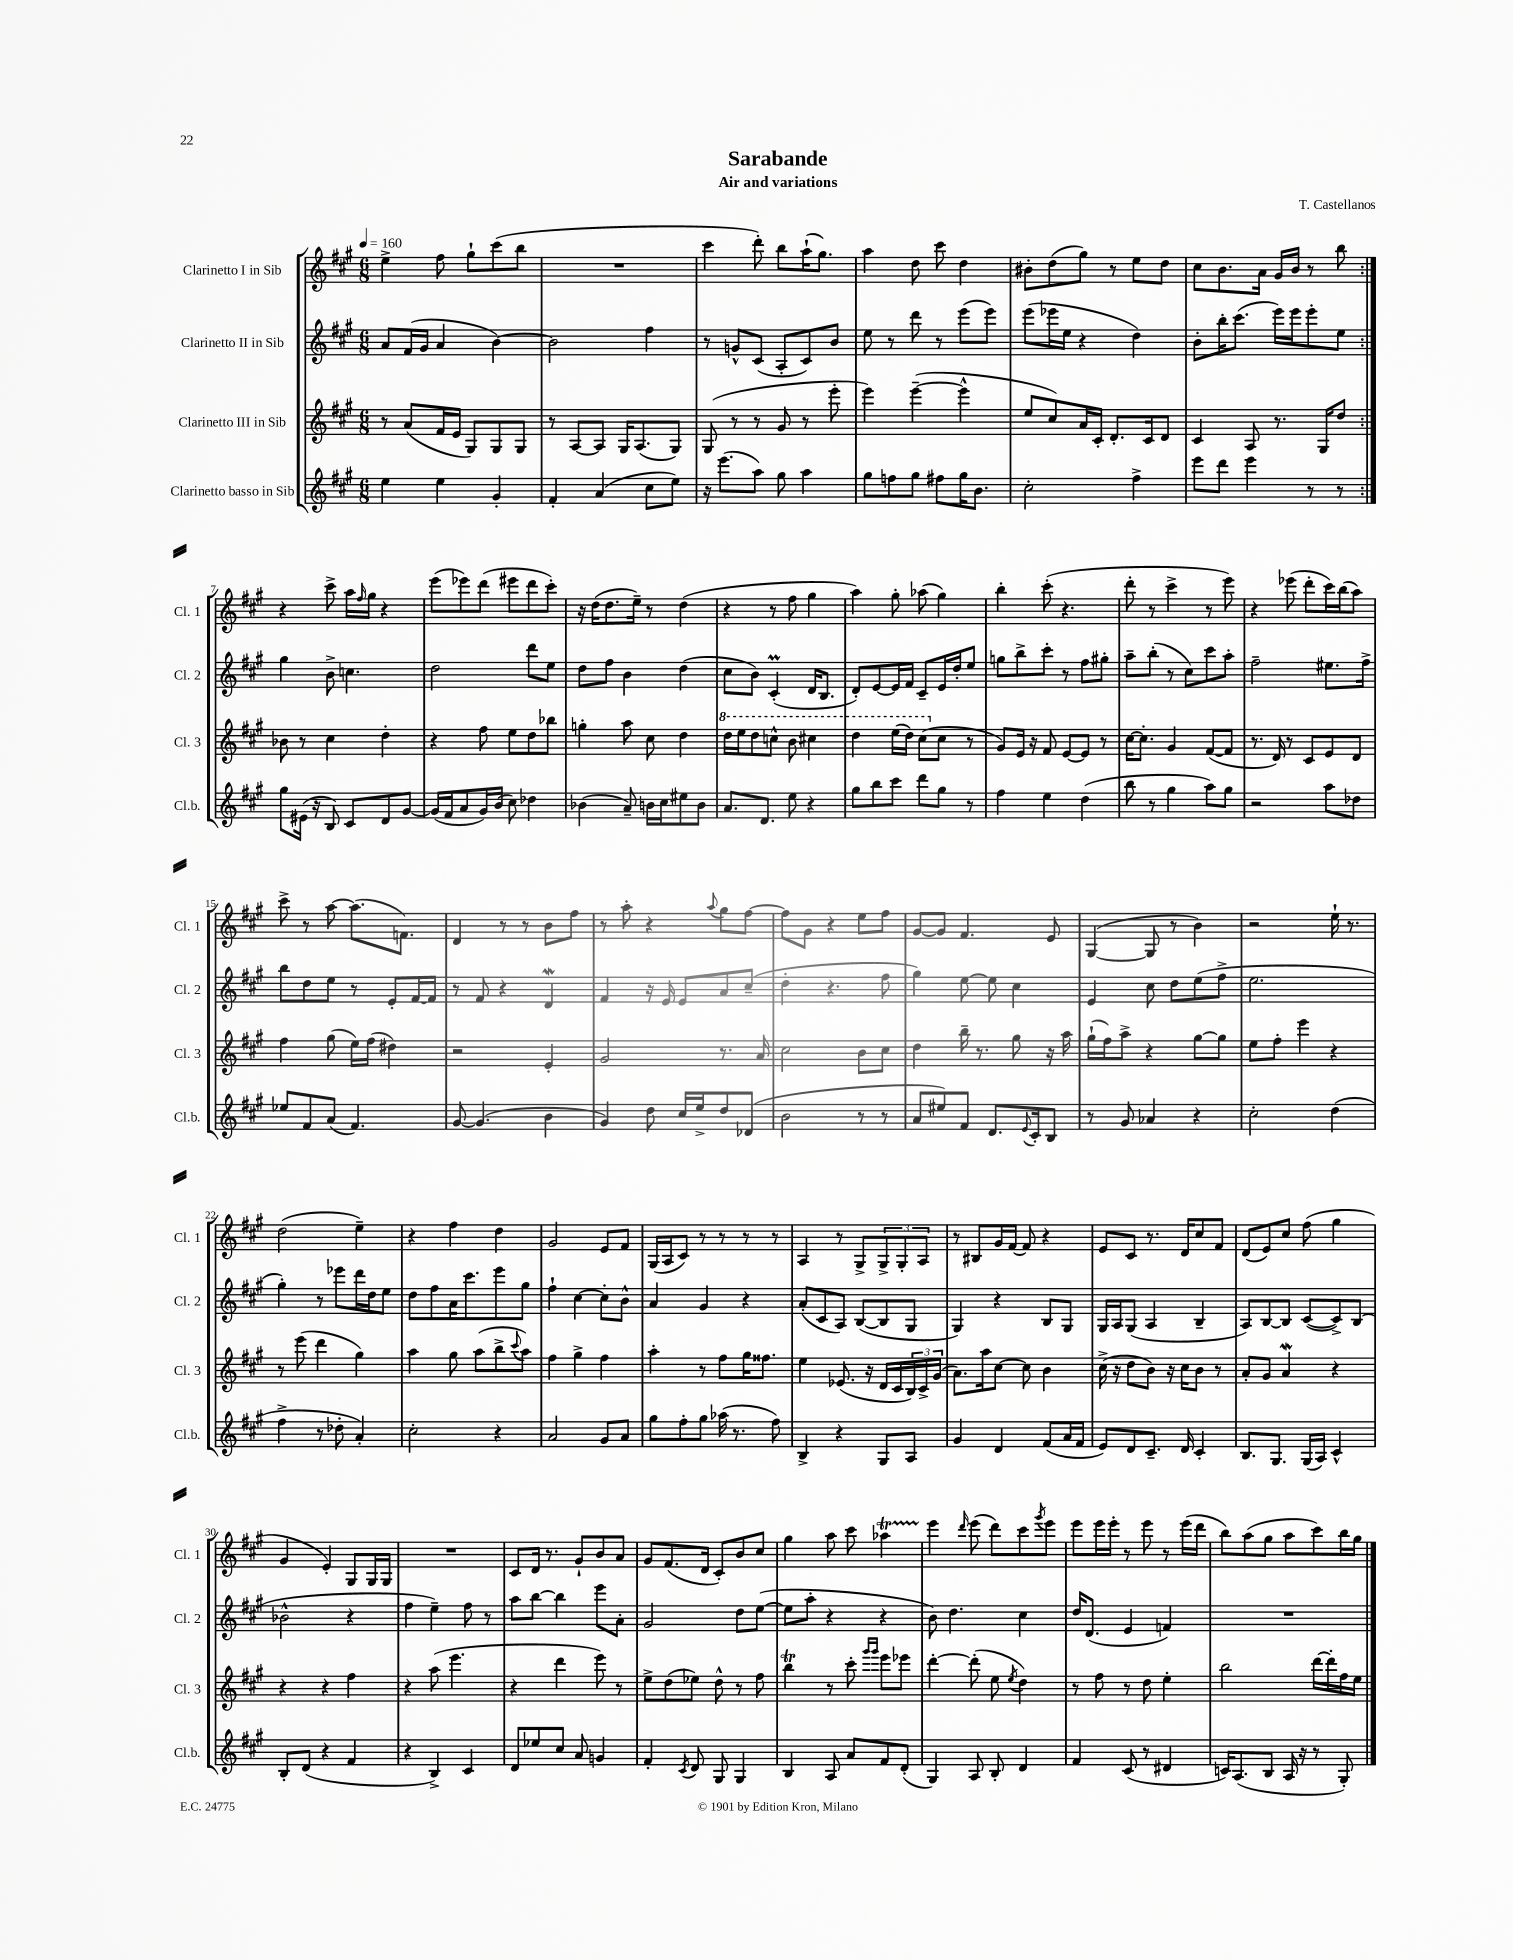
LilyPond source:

\header { title = "Sarabande" composer = "T. Castellanos" subtitle = "Air and variations" }
<<
\new StaffGroup <<
\new Staff = "s0" \with { instrumentName = "Clarinetto I in Sib" shortInstrumentName = "Cl. 1" } {
    \clef treble \key a \major \numericTimeSignature \time 6/8 \tempo 4 = 160
    \repeat volta 2 { e''4-> fis''8 gis''8-! cis'''8( b''8 |
    R2. |
    cis'''4 d'''8-.) b''8 a''16-!( gis''8.) |
    a''4 d''8 cis'''8 d''4 |
    bis'8-. d''8( gis''8) r8 e''8 d''8 |
    cis''8 b'8. a'16 gis'16 b'16 r8 b''8 | }
    r4 cis'''8-> a''16 \grace { fis''16 } gis''16 r4 |
    e'''8( ees'''8) d'''8( eis'''8 d'''8 cis'''8-.) |
    r16 d''16( d''8. e''16--) r8 d''4( |
    r4 r8 fis''8 gis''4 |
    a''4) gis''8-. aes''8( gis''4) |
    b''4-. cis'''8-.( r4. |
    d'''8-. r8 cis'''4-> r8 e'''8) |
    r4 ees'''8( d'''8-. cis'''16) b''16( a''8) |
    cis'''8-> r8 a''8~ a''8.( f'8.) |
    d'4 r8 r8 b'8 fis''8 |
    r8 a''8-. r4 \appoggiatura { a''8 } gis''8 fis''8~ |
    fis''8 gis'8 r4 e''8 fis''8 |
    gis'8~ gis'8 fis'4. e'8 |
    gis4~( gis8 r8 b'4) |
    r2 e''16-! r8. |
    d''2( e''4--) |
    r4 fis''4 d''4 |
    gis'2 e'8 fis'8 |
    gis16( a16 cis'8) r8 r8 r8 r8 |
    a4 r8 gis8-> \tuplet 3/2 { gis8-> gis8-. a8 } |
    r8 bis8 gis'16 fis'16~ fis'8 r4 |
    e'8 cis'8 r8. d'16 cis''8 fis'8 |
    d'8( e'8) cis''8 fis''8( gis''4 |
    gis'4 e'4-.) gis8 gis16 gis16 |
    R2. |
    cis'8 d'16 r8. gis'8-! b'8 a'8 |
    gis'8 fis'8.( d'16 cis'8-.) b'8 cis''8 |
    gis''4 a''8 cis'''8 aes''4\startTrillSpan |
    e'''4\stopTrillSpan \grace { d'''16 } e'''8( d'''8) cis'''8 \acciaccatura { gis'''8 } e'''8 |
    e'''8 e'''16 e'''16-. r8 e'''8 r8 e'''16( d'''16 |
    b''8) a''8( gis''8 a''8 cis'''8) b''16 gis''16 \bar "|." |
}
\new Staff = "s1" \with { instrumentName = "Clarinetto II in Sib" shortInstrumentName = "Cl. 2" } {
    \clef treble \key a \major \numericTimeSignature \time 6/8
    \repeat volta 2 { a'8 fis'16( gis'16 a'4 b'4~) |
    b'2 fis''4 |
    r8 g'8-^ cis'8( a8-. cis'8) b'8 |
    e''8 r8 d'''8 r8 e'''8( e'''8) |
    e'''8( ees'''16 e''16 r4 d''4) |
    b'8-. b''16-. cis'''8.( e'''16) e'''16 e'''8-. e''8 | }
    gis''4 b'8-> c''4. |
    d''2 d'''8 e''8 |
    d''8 fis''8 b'4 d''4( |
    cis''8 b'8) cis'4-.\prall( d'16 b8. |
    d'8-.) e'8~ e'16 fis'16 cis'8-- e'16 d''16-. e''8 |
    g''8 b''8-> cis'''8-. r8 fis''8 gis''8-. |
    a''8-- b''8-.( r8 cis''8) cis'''8 a''8-. |
    fis''2-- eis''8. fis''16-> |
    b''8 d''8 e''8 r8 e'8-. fis'16~ fis'16 |
    r8 fis'8 r4 d'4\mordent |
    fis'4 r16 e'16 e'8 a'8 cis''8--( |
    d''4-. r4. fis''8 |
    gis''4) e''8~ e''8 cis''4 |
    e'4 cis''8 d''8 e''8( fis''8-> |
    e''2. |
    gis''4-.) r8 ees'''8 d'''16 d''16 e''8 |
    d''8 fis''8 a'16 cis'''8. e'''8 gis''8 |
    fis''4-! cis''4~ cis''8-. b'8-^ |
    a'4 gis'4 r4 |
    a'8-.( cis'8 a8) b8~( b8 gis8 |
    gis4) r4 b8 gis8 |
    gis16 a16 gis8( a4 b4-- |
    a8) b8~ b8 cis'8~( cis'8->) b8( |
    bes'2-^ r4 |
    fis''4 e''4--) fis''8 r8 |
    a''8 b''8~ b''4 e'''8 a'8-. |
    gis'2 d''8 e''8~( |
    e''8 a''8-. r4 r4 |
    b'8) d''4. cis''4 |
    d''16 d'8.( e'4 f'4) |
    R2. \bar "|." |
}
\new Staff = "s2" \with { instrumentName = "Clarinetto III in Sib" shortInstrumentName = "Cl. 3" } {
    \clef treble \key a \major \numericTimeSignature \time 6/8
    \repeat volta 2 { r8 a'8( fis'16 e'16 gis8) gis8 gis8 |
    r8 a8~ a8 gis16 a8.( gis8) |
    gis8( r8 r8 gis'8 r8 e'''8-. |
    e'''4) e'''4~--( e'''4-^ |
    e''8 cis''8) a'16 cis'16-. d'8.-. cis'16 d'8 |
    cis'4 a8 r8. gis16 d''8 | }
    bes'8 r8 cis''4 d''4-. |
    r4 fis''8 e''8 d''8 bes''8 |
    g''4-. a''8 cis''8 d''4 |
    \ottava #1 d'''16 e'''16 d'''8 c'''8-^ b''8 cis'''4 |
    d'''4 e'''16( d'''16) cis'''8( \ottava #0 cis''8 r8 |
    gis'8) e'16 r16 fis'8 e'8~ e'8 r8 |
    cis''16~ cis''8.-. gis'4 fis'8~( fis'8 |
    r8. d'16) r8 cis'8 e'8 d'8 |
    fis''4 gis''8( e''16) fis''16( dis''4) |
    r2 e'4-. |
    gis'2 r8. a'16 |
    cis''2 b'8 cis''8 |
    d''4 b''16-- r8. gis''8 r16 a''16 |
    gis''16-!( fis''16) a''8-> r4 gis''8~ gis''8 |
    e''8 fis''8-. e'''4 r4 |
    r8 e'''8( d'''4 gis''4) |
    a''4 gis''8 a''8( b''8-> \appoggiatura { cis'''8 } a''8) |
    fis''4 gis''4-> fis''4 |
    a''4-. r8 fis''8 gis''16 fisis''8. |
    e''4 ees'8.( r16 d'16 cis'16 \tuplet 3/2 { b16) cis'16-> gis'16( } |
    a'8.) a''16 cis''8~ cis''8 b'4 |
    cis''16->( r16 d''8 b'8) r16 cis''16 b'8 r8 |
    a'8-. gis'8 a'4\mordent r4 |
    r4 r4 fis''4 |
    r4 a''8( e'''4. |
    r4 d'''4 e'''8) r8 |
    e''8-> d''8( ees''8) d''8-^ r8 fis''8 |
    b''4\trill r8 cis'''8-. \grace { gis'''16 gis'''16 } e'''8 ees'''8 |
    d'''4~-. d'''8-.( e''8 \acciaccatura { e''8 } d''4) |
    r8 fis''8 r8 d''8 e''4-. |
    b''2 d'''16~ d'''16-. fis''16 e''16 \bar "|." |
}
\new Staff = "s3" \with { instrumentName = "Clarinetto basso in Sib" shortInstrumentName = "Cl.b." } {
    \clef treble \key a \major \numericTimeSignature \time 6/8
    \repeat volta 2 { e''4 e''4 gis'4-. |
    fis'4-. a'4( cis''8 e''8) |
    r16 e'''8.( a''8) gis''8 a''4 |
    gis''8 f''8 gis''8 fis''8 gis''16 b'8. |
    cis''2-. fis''4-> |
    e'''8 d'''8 e'''4 r8 r8 | }
    gis''8 eis'16( r16 b8) cis'8 d'8 gis'8~ |
    gis'16( fis'16 a'8 gis'16) b'16( cis''8) des''4 |
    bes'4( a'8--) b'16 cis''16 eis''8 b'8 |
    a'8. d'8. e''8 r4 |
    gis''8 b''8 cis'''8 d'''8 gis''8 r8 |
    fis''4 e''4 d''4( |
    b''8 r8 gis''4 a''8) gis''8 |
    r2 a''8 des''8 |
    ees''8 fis'8 a'8( fis'4.) |
    gis'8~ gis'4.( b'4 |
    gis'4) d''8 cis''16 e''16-> d''8 des'8( |
    b'2 r8 r8 |
    a'8 eis''8) fis'8 d'8. \appoggiatura { e'8 } cis'16-. b8 |
    r8 gis'8 aes'4 r4 |
    cis''2-. d''4( |
    fis''4-> r8 des''8-. a'4-.) |
    cis''2-. r4 |
    a'2 gis'8 a'8 |
    gis''8 fis''8-. gis''8 aes''16( r8. fis''8) |
    b4-> r4 gis8 a8 |
    gis'4 d'4 fis'8( a'16 fis'16 |
    e'8) d'8 cis'8.-- d'16 cis'4-. |
    b8. gis8. gis16( a16) cis'4-^ |
    b8-. d'8( r4 fis'4 |
    r4 b4->) cis'4 |
    d'8 ees''8 cis''8 a'8 g'4 |
    fis'4-. \acciaccatura { cis'8 } d'8 gis8 gis4 |
    b4 a8 a'8 fis'8 d'8-.( |
    gis4) a8 b8-. d'4 |
    fis'4 cis'8( r8 dis'4 |
    c'16) a8.( b8 a16 r16 r8 gis8-.) \bar "|." |
}
>>
>>
